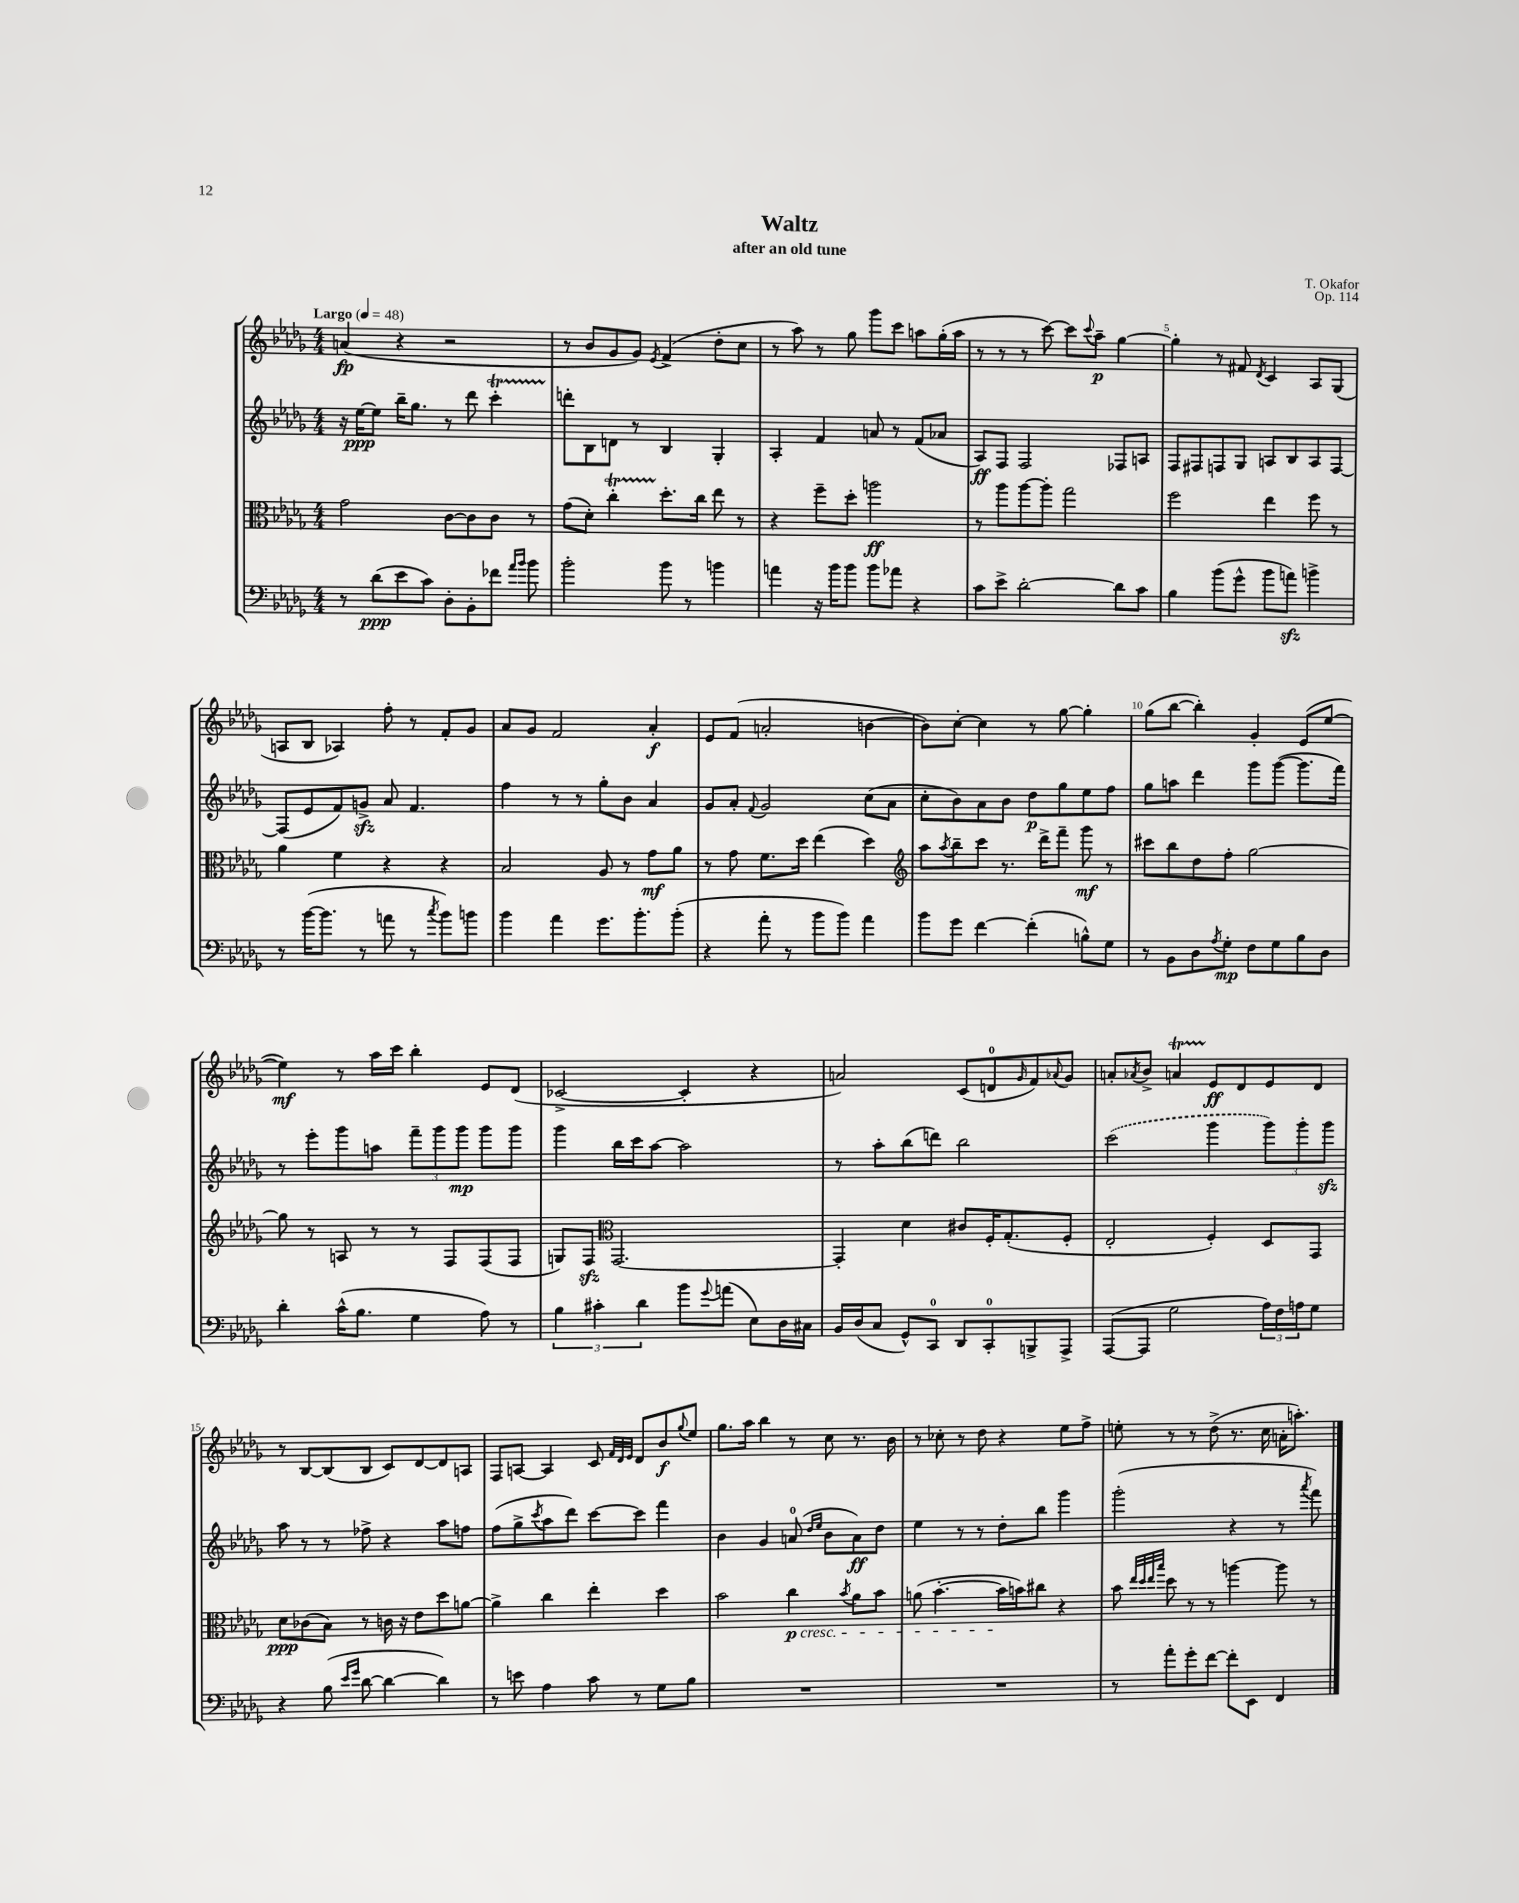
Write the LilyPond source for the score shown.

\header { title = "Waltz" composer = "T. Okafor" subtitle = "after an old tune" opus = "Op. 114" }
<<
\new StaffGroup <<
\new Staff = "s0" {
    \clef treble \key des \major \numericTimeSignature \time 4/4 \tempo "Largo" 4 = 48
    a'4\fp( r4 r2 |
    r8 bes'8 ges'8 ges'8) \acciaccatura { ees'8 } f'4->( des''8-. c''8 |
    r8 aes''8) r8 ges''8 ges'''8 c'''8 a''8 ges''16-.( a''16 |
    r8 r8 r8 c'''8~) c'''8 \appoggiatura { c'''8 } aes''8--\p ges''4~ |
    ges''4-. r8 fis'8 \acciaccatura { des'8 } c'4 aes8 ges8( |
    a8 bes8 aes4) f''8-. r8 f'8-. ges'8 |
    aes'8 ges'8 f'2 aes'4-.\f |
    ees'8 f'8( a'2-. b'4~ |
    b'8) c''8~-. c''4 r8 ges''8~ ges''4-. |
    ges''8( bes''8~ bes''4-.) ges'4-. ees'8( ees''8~ |
    ees''4\mf) r8 aes''16 c'''16 bes''4-. ees'8 des'8( |
    ces'2~-> ces'4-. r4 |
    a'2) c'8( d'8-0 \grace { ges'16 } f'8) \appoggiatura { aes'8 } ges'8 |
    a'8-. \acciaccatura { aes'8 } bes'8-> a'4\startTrillSpan ees'8\stopTrillSpan\ff des'8 ees'8 des'8 |
    r8 bes8~ bes8( bes8 c'8) des'8~ des'8 a8 |
    f8 a8~ a4 c'8 \grace { f'32 des'32 ees'32 } des'8 bes'8\f \appoggiatura { ges''8 } ees''8 |
    ges''8. aes''16 bes''4 r8 c''8 r8. bes'16 |
    r8 ces''8-. r8 des''8 r4 ees''8 f''8-> |
    e''8-. r8 r8 des''8->( r8. c''16 a'16-. a''8.-.) \bar "|." |
}
\new Staff = "s1" {
    \clef treble \key des \major \numericTimeSignature \time 4/4
    r16 ees''16~\ppp ees''8 bes''16-- ges''8. r8 des'''8 c'''4-.\startTrillSpan |
    d'''8-.\stopTrillSpan bes8 d'8 r8 bes4 ges4-. |
    aes4-. f'4 a'8 r8 f'8( aes'8 |
    aes8\ff) f8 f2 fes8 a8 |
    f8 fis8 f8 ges8 a8 bes8 a8 f8~ |
    f8( ees'8 f'8) g'8->\sfz aes'8 f'4. |
    f''4 r8 r8 ges''8-. bes'8 aes'4 |
    ges'8 aes'8-. \appoggiatura { f'8 } ges'2 c''8( aes'8 |
    c''8-. bes'8) aes'8 bes'8 des''8\p ges''8 ees''8 f''8 |
    ges''8 a''8 des'''4 ges'''8 ges'''8~( ges'''8. f'''16) |
    r8 ees'''8-. ges'''8 a''8 \tuplet 3/2 { f'''8-- ges'''8 ges'''8\mp } ges'''8 ges'''8 |
    ges'''4 bes''16 c'''16 aes''8~ aes''2 |
    r8 aes''8-. bes''8( d'''8) bes''2 |
    \once \slurDashed c'''2( ges'''4 \tuplet 3/2 { ges'''8) ges'''8-. ges'''8\sfz } |
    aes''8 r8 r8 fes''8-> r4 aes''8 f''8 |
    f''8( ges''8-> \acciaccatura { c'''8 } aes''8 des'''8) c'''8~ c'''8 f'''4 |
    bes'4 ges'4 a'8-0( \grace { des''16 ees''16 } bes'8 a'8\ff) des''8 |
    ees''4 r8 r8 des''8-. bes''8 ges'''4 |
    ges'''2-.( r4 r8 \acciaccatura { aes'''8 } f'''8) \bar "|." |
}
\new Staff = "s2" {
    \clef alto \key des \major \numericTimeSignature \time 4/4
    ges'2 c'8~ c'8 c'8 r8 |
    ges'8( des'8-.) c''4-.\startTrillSpan des''8.-.\stopTrillSpan c''16 ees''8 r8 |
    r4 f''8-- des''8-. a''2\ff |
    r8 aes''8 aes''8~ aes''8-. ges''2 |
    f''2 ees''4 f''8 r8 |
    aes'4 f'4 r4 r4 |
    bes2 aes8 r8 ges'8\mf aes'8 |
    r8 ges'8 f'8. des''16 ees''4( des''4) |
    \clef treble aes''8 \acciaccatura { aes''8 } bes''8-- c'''8 r8. des'''16-> f'''8-- ges'''8\mf r8 |
    cis'''8 bes''8 des''8 f''8-. ges''2~ |
    ges''8 r8 a8 r8 r8 f8 f8( f8 |
    g8) f8\sfz \clef alto ges,2.~ |
    ges,4-. des'4 cis'8 f16-. ges8.-.( f8-. |
    ees2-. f4-.) des8 ges,8 |
    des'8\ppp ces'8( bes8) r8 c'16 r16 ees'8 des''8 a'8~ |
    a'4-> c''4 ees''4-. des''4 |
    bes'2 c''4\p\cresc \acciaccatura { bes'8 } aes'8 bes'8 |
    a'8( bes'4.~-. bes'16\! b'16) cis''8 r4 |
    bes'8 \grace { ees''32 des''32 ees''32 bes''32 } des''8 r8 r8 a''4~ a''8 r8 \bar "|." |
}
\new Staff = "s3" {
    \clef bass \key des \major \numericTimeSignature \time 4/4
    r8 des'8\ppp( ees'8 c'8) des8-. bes,8-. fes'8 \grace { aes'16 bes'16 } bes'8 |
    bes'2-. bes'8 r8 b'4 |
    a'4 r16 bes'16 bes'8 bes'8 aes'8 r4 |
    c'8 ees'8-> des'2~-. des'8 c'8 |
    bes4 bes'8( ges'8-^ bes'8 a'8\sfz) b'4-> |
    r8 bes'16~( bes'8. r8 a'8 r8 \acciaccatura { c''8 } bes'8) b'8 |
    bes'4 aes'4 ges'8. bes'8.-. bes'8-.( |
    r4 aes'8-. r8 bes'8 bes'8) aes'4 |
    bes'8 ges'8 f'4~ f'4-.( b8-^) ges8 |
    r8 bes,8 des8 \acciaccatura { aes8 } ges8-.\mp f8 ges8 bes8 des8 |
    des'4-. c'16-^( bes8. ges4 aes8) r8 |
    \tuplet 3/2 { bes4 cis'4-. des'4 } bes'8 \appoggiatura { ges'8 } a'8( ees8) des16 cis16 |
    bes,16 des16( c8 ges,8-^) c,8-0 des,8 c,8-0-. b,,8-> aes,,8-> |
    aes,,8~( aes,,8 ges2 \tuplet 3/2 { aes16) f16 a16 } ges8 |
    r4 bes8( \grace { ees'16 ges'16 } des'8~ des'4~ des'4) |
    r8 e'8 aes4 c'8 r8 ges8 bes8 |
    R1 |
    R1 |
    r8 aes'8-. ges'8-. f'8~ f'8-. ees,8 f,4 \bar "|." |
}
>>
>>
\layout { \context { \Score \override BarNumber.break-visibility = ##(#f #t #t) barNumberVisibility = #(every-nth-bar-number-visible 5) } }
